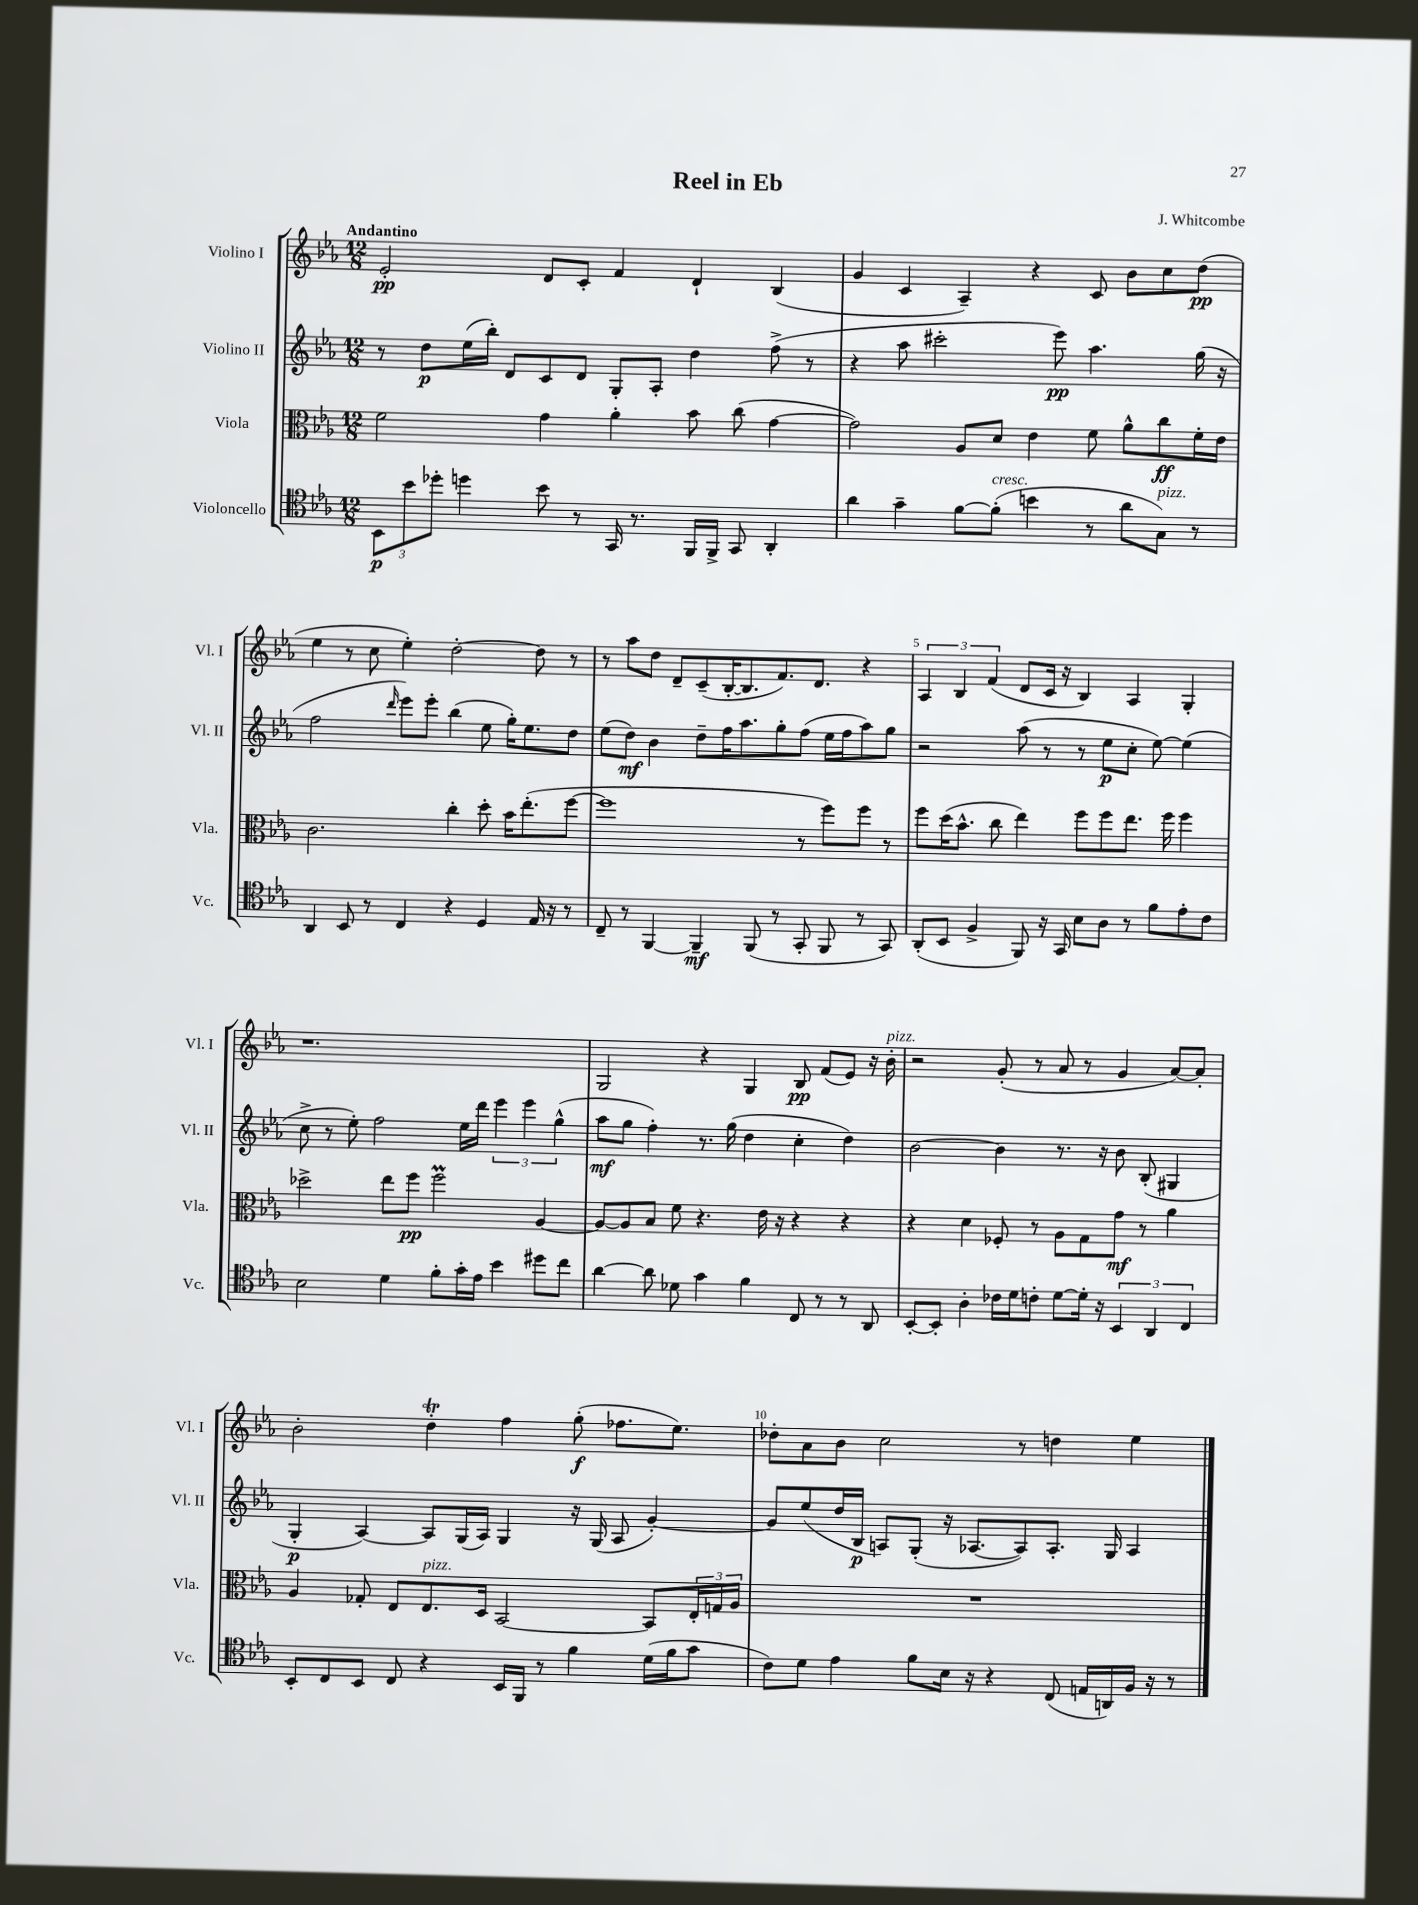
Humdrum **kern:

**kern	**dynam	**kern	**dynam	**kern	**dynam	**kern	**dynam
*part4	*part4	*part3	*part3	*part2	*part2	*part1	*part1
*staff4	*staff4	*staff3	*staff3	*staff2	*staff2	*staff1	*staff1
*I"Violoncello	*	*I"Viola	*	*I"Violino II	*	*I"Violino I	*
*I'Vc.	*	*I'Vla.	*	*I'Vl. II	*	*I'Vl. I	*
*clefC4	*	*clefC3	*	*clefG2	*	*clefG2	*
*k[b-e-a-]	*	*k[b-e-a-]	*	*k[b-e-a-]	*	*k[b-e-a-]	*
*M12/8	*	*M12/8	*	*M12/8	*	*M12/8	*
=1	=1	=1	=1	=1	=1	=1	=1
!	!	!	!	!	!	!LO:TX:a:B:t=Andantino	!
12BB-\L	p	2f\	.	8r	.	2e-'/	pp
12b-\	.	.	.	.	.	.	.
.	.	.	.	8dd\L	p	.	.
12dd-X'\J	.	.	.	.	.	.	.
4ddn\	.	.	.	(16ee-\L	.	.	.
.	.	.	.	16bb-'\JJ)	.	.	.
.	.	.	.	8d/L	.	.	.
8b-\	.	4g\	.	8c/	.	8d/L	.
8r	.	.	.	8d/J	.	8c'/J	.
16GG/	.	4a-'\	.	8G'/L	.	4f/	.
8.r	.	.	.	.	.	.	.
.	.	.	.	8A-'/J	.	.	.
16FF/LL	.	8b-\	.	4dd\	.	4d`/	.
16FF^/JJ	.	.	.	.	.	.	.
8GG/	.	(8cc\	.	.	.	.	.
4AA-'/	.	[4g\	.	(8ff^\	.	(4B-/	.
.	.	.	.	8r	.	.	.
=2	=2	=2	=2	=2	=2	=2	=2
4a-\	.	2g\])	.	4r	.	4g/	.
4g~\	.	.	.	8aa-\	.	4c/	.
.	.	.	.	2ccc#X'\	.	.	.
[8f\L	.	8A-/L	.	.	.	4A-~/)	.
!LO:TX:a:i:t=cresc.	!	!	!	!	!	!	!
(8f'\J]	.	8d/J	.	.	.	.	.
4bn\	.	4e-\	.	.	.	4r	.
.	.	.	.	8eee-\)	pp	.	.
8r	.	8f\	.	4.aa-\	.	8c/	.
8a-\L	.	8a-^^\L	.	.	.	8b-\L	.
!LO:TX:a:i:t=pizz.	!	!	!	!	!	!	!
8G\J)	.	8cc\	ff	.	.	8cc\	.
8r	.	16f'\L	.	(16gg\	.	(8dd\J	pp
.	.	16e-\JJ	.	16r	.	.	.
!!LO:LB:g=z
=3	=3	=3	=3	=3	=3	=3	=3
4AA-/	.	2.c\	.	2ff\	.	4ee-\	.
8BB-/	.	.	.	.	.	8r	.
8r	.	.	.	.	.	8cc\	.
.	.	.	.	16qqddd/	.	.	.
4C/	.	.	.	8eee-\L)	.	4ee-'\)	.
.	.	.	.	8eee-'\J	.	.	.
4r	.	4cc'\	.	(4bb-\	.	[2dd'\	.
4D/	.	8dd'\	.	8ee-\	.	.	.
.	.	16b-\KL	.	16gg'\KL)	.	.	.
.	.	(8.ee-'\	.	8.ee-\	.	.	.
16E-/	.	.	.	.	.	8dd\]	.
16r	.	.	.	.	.	.	.
8r	.	[8ff\J	.	8dd\J	.	8r	.
=4	=4	=4	=4	=4	=4	=4	=4
8C~/	.	1ff]	.	(8ee-\L	.	8r	.
8r	.	.	.	8dd\J)	mf	8aa-\L	.
[4FF/	.	.	.	4b-\	.	8dd\J	.
.	.	.	.	.	.	8d~/L	.
4FF~/]	mf	.	.	8dd~\L	.	(8c~/	.
.	.	.	.	16ff\K	.	[16B-'/K	.
.	.	.	.	8.aa-\	.	8.B-/]	.
(8FF/	.	.	.	.	.	.	.
8r	.	.	.	8gg'\	.	8.f/)	.
8GG'/	.	8r	.	(8ff\J	.	.	.
.	.	.	.	.	.	8.d/J	.
8FF/	.	8ff\L)	.	16ee-\LL	.	.	.
.	.	.	.	16ff\J	.	.	.
8r	.	8ff\J	.	8aa-\)	.	4r	.
8GG/)	.	8r	.	8gg\J	.	.	.
=5	=5	=5	=5	=5	=5	=5	=5
(8AA-'/L	.	8ff\L	.	2r	.	6A-/	.
8BB-/J	.	(16dd\K	.	.	.	.	.
.	.	.	.	.	.	6B-/	.
.	.	8.b-^^\J	.	.	.	.	.
4F^/	.	.	.	.	.	.	.
.	.	.	.	.	.	(6f/	.
.	.	8cc\	.	.	.	.	.
8FF/)	.	4ee-\)	.	(8aa-\	.	8d/L	.
16r	.	.	.	8r	.	16c/Jk	.
16GG/	.	.	.	.	.	16r	.
8B-\L	.	8ff\L	.	8r	.	4B-/)	.
8A-\J	.	8ff\	.	8ee-\L	p	.	.
8r	.	8.ee-\J	.	8cc'\J	.	4A-/	.
8f\L	.	.	.	[8ee-\)	.	.	.
.	.	16ff\	.	.	.	.	.
8e-'\	.	4ff\	.	(4ee-\]	.	4G'/	.
8c\J	.	.	.	.	.	.	.
!!LO:LB:g=z
=6	=6	=6	=6	=6	=6	=6	=6
2B-\	.	2dd-X^\	.	8cc^\	.	1.r	.
.	.	.	.	8r	.	.	.
.	.	.	.	8ee-'\)	.	.	.
.	.	.	.	2ff\	.	.	.
4d\	.	8ee-\L	.	.	.	.	.
.	.	8ff\J	pp	.	.	.	.
8f'\L	.	2ffM\	.	.	.	.	.
16g'\L	.	.	.	16ee-\LL	.	.	.
16e-\JJ	.	.	.	16ddd\JJ	.	.	.
4b-\	.	.	.	6eee-\	.	.	.
.	.	.	.	6eee-\	.	.	.
8dd#X\L	.	[4A-/	.	.	.	.	.
.	.	.	.	(6gg^^\	.	.	.
8cc\J	.	.	.	.	.	.	.
=7	=7	=7	=7	=7	=7	=7	=7
[4a-\	.	8A-/L_	.	8aa-\L	mf	2G/	.
.	.	8A-/]	.	8gg\J	.	.	.
8a-\]	.	8B-/J	.	4ff'\)	.	.	.
8d-X\	.	8f\	.	.	.	.	.
4g\	.	4.r	.	8.r	.	4r	.
.	.	.	.	(16gg\	.	.	.
4f\	.	.	.	4dd\	.	4G/	.
.	.	16e-\	.	.	.	.	.
.	.	16r	.	.	.	.	.
8C/	.	4r	.	4cc'\	.	8B-/	pp
8r	.	.	.	.	.	(8f/L	.
8r	.	4r	.	4dd\)	.	8e-/J)	.
8AA-/	.	.	.	.	.	16r	.
!	!	!	!	!	!	!LO:TX:a:i:t=pizz.	!
.	.	.	.	.	.	16b-'\	.
=8	=8	=8	=8	=8	=8	=8	=8
[8BB-'/L	.	4r	.	[2b-\	.	2r	.
8BB-'/J]	.	.	.	.	.	.	.
4A-'\	.	4d\	.	.	.	.	.
16c-X\LL	.	8F-X'/	.	4b-\]	.	(8g'/	.
16d\J	.	.	.	.	.	.	.
8cn'\J	.	8r	.	.	.	8r	.
[8d\L	.	8A-\L	.	8.r	.	8a-/	.
16d'\Jk]	.	8G\	.	.	.	8r	.
16r	.	.	.	16r	.	.	.
6BB-/	.	8g\J	mf	8b-\	.	4g/	.
.	.	8r	.	(8B-'/	.	.	.
6AA-/	.	.	.	.	.	.	.
.	.	4a-\	.	4G#X/	.	[8a-/L)	.
6C/	.	.	.	.	.	.	.
.	.	.	.	.	.	8a-'/J]	.
!!LO:LB:g=z
=9	=9	=9	=9	=9	=9	=9	=9
8BB-'/L	.	4A-/	.	4G'/	p	2b-'\	.
8C/	.	.	.	.	.	.	.
8BB-/J	.	8G-X'/	.	[4A-/)	.	.	.
8C/	.	8E-/L	.	.	.	.	.
!	!	!LO:TX:a:i:t=pizz.	!	!	!	!	!
4r	.	8.E-/	.	8A-/L]	.	4ddt'\	.
.	.	.	.	(16G/L	.	.	.
.	.	16D/Jk	.	16A-/JJ)	.	.	.
16BB-/LL	.	[2BB-/	.	4G/	.	4ff\	.
16FF/JJ	.	.	.	.	.	.	.
8r	.	.	.	.	.	.	.
4f\	.	.	.	16r	.	(8gg'\	f
.	.	.	.	(16G/	.	.	.
.	.	.	.	8A-/	.	8.ff-X\L	.
(16d\LL	.	8BB-/L]	.	[4g'/)	.	.	.
16f\J	.	.	.	.	.	8.ee-\J)	.
8g\J	.	24E-'/L	.	.	.	.	.
.	.	24Gn/	.	.	.	.	.
.	.	24A-/JJ	.	.	.	.	.
=10	=10	=10	=10	=10	=10	=10	=10
8c\L)	.	1.r	.	8g/L]	.	8dd-X'\L	.
8d\J	.	.	.	(8ee-/	.	8a-\	.
4e-\	.	.	.	16dd/L	.	8b-\J	.
.	.	.	.	16B-/JJ	p	.	.
.	.	.	.	8An/L)	.	2cc\	.
8f\L	.	.	.	(8G'/J	.	.	.
16B-\Jk	.	.	.	16r	.	.	.
16r	.	.	.	[8.A-X/L	.	.	.
4r	.	.	.	.	.	.	.
.	.	.	.	8A-/])	.	8r	.
(8C/	.	.	.	8.A-'/J	.	4ddn\	.
16En/LL	.	.	.	.	.	.	.
16AAn/)	.	.	.	16G/	.	.	.
16F/JJ	.	.	.	4A-/	.	4ee-\	.
16r	.	.	.	.	.	.	.
8r	.	.	.	.	.	.	.
==	==	==	==	==	==	==	==
*-	*-	*-	*-	*-	*-	*-	*-
